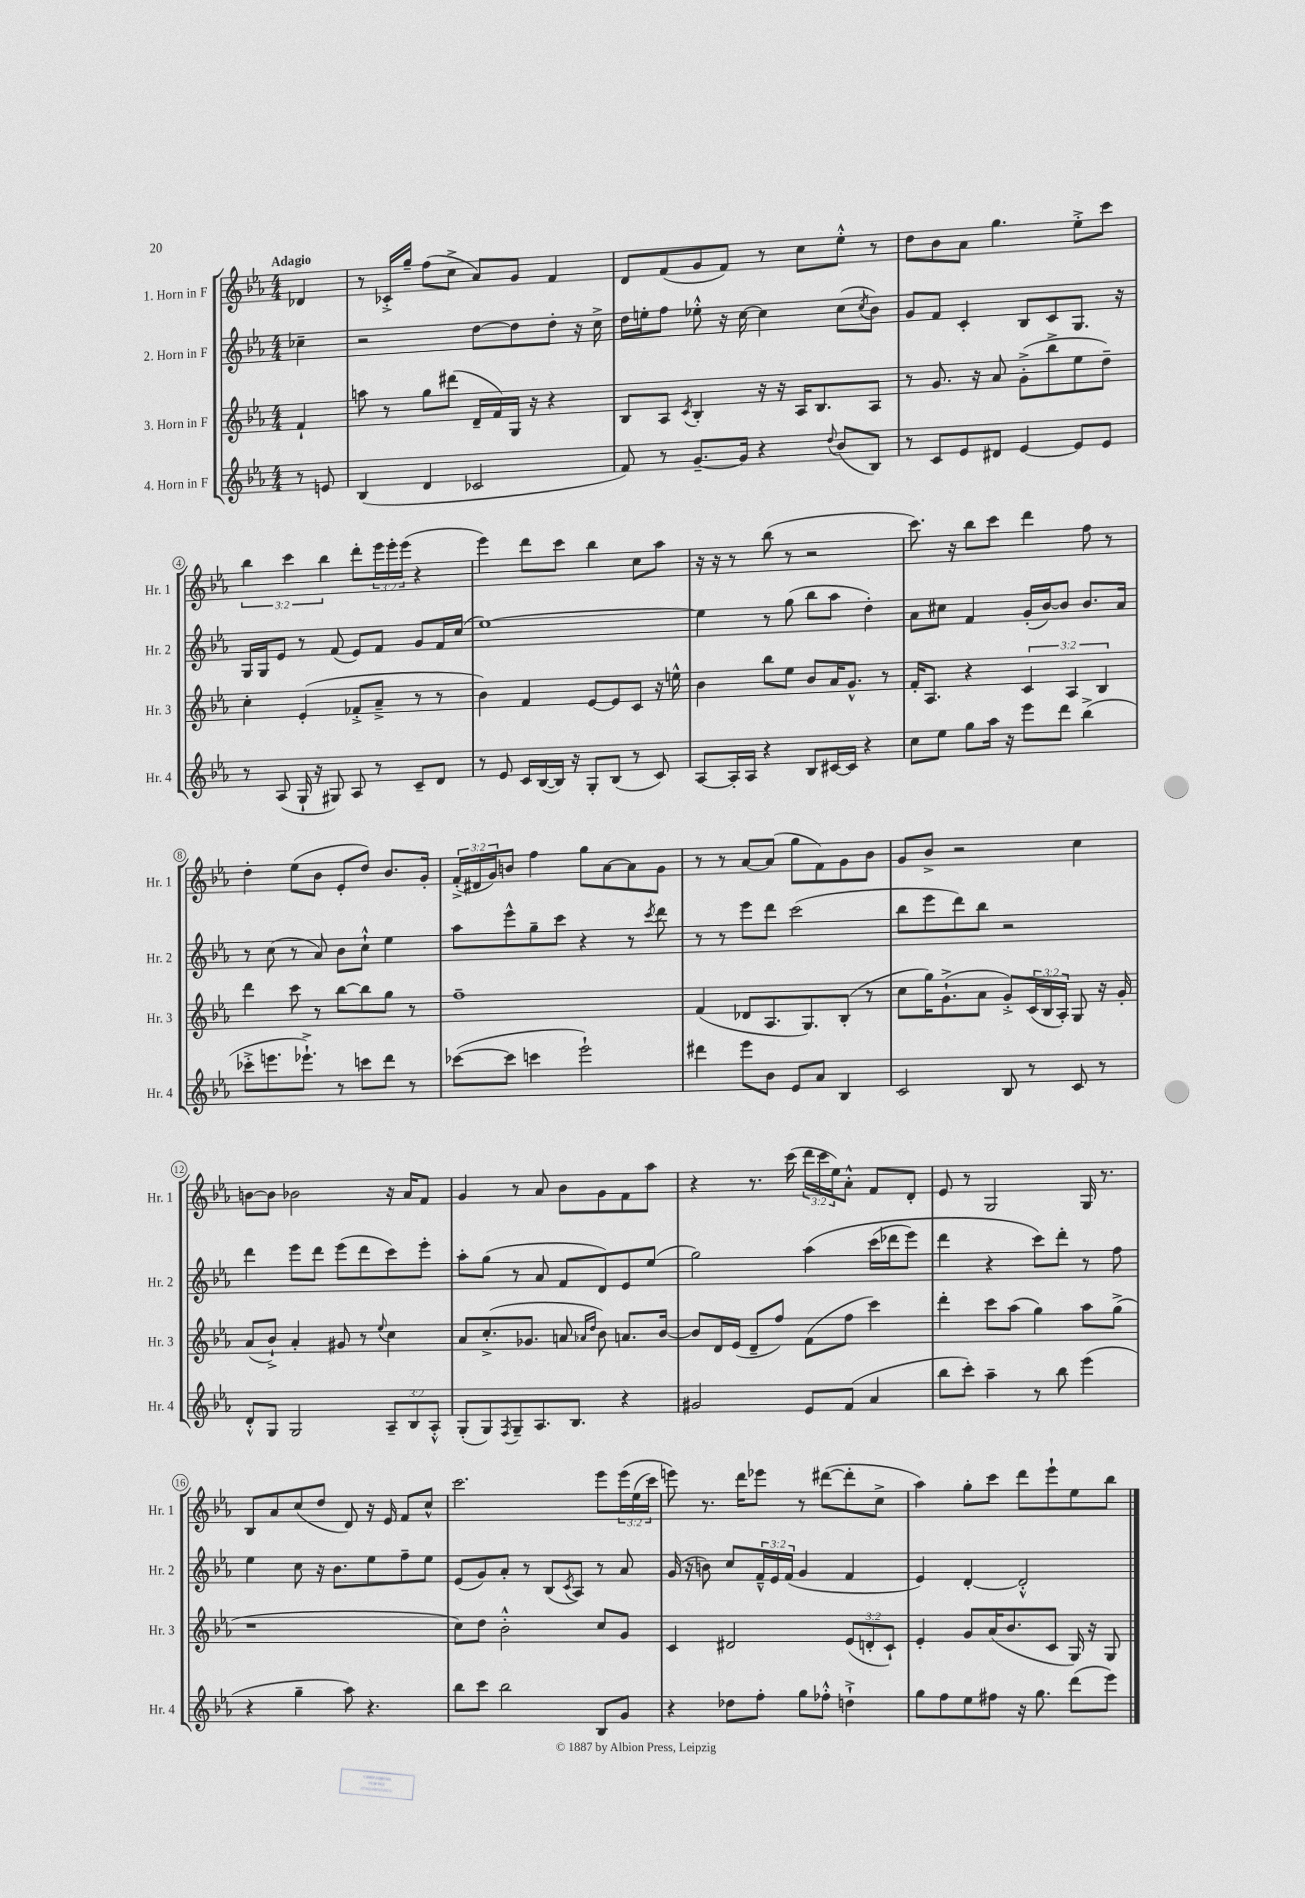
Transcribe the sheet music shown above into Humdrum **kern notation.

**kern	**kern	**kern	**kern
*part4	*part3	*part2	*part1
*staff4	*staff3	*staff2	*staff1
*I"4. Horn in F	*I"3. Horn in F	*I"2. Horn in F	*I"1. Horn in F
*I'Hr. 4	*I'Hr. 3	*I'Hr. 2	*I'Hr. 1
*clefG2	*clefG2	*clefG2	*clefG2
*k[b-e-a-]	*k[b-e-a-]	*k[b-e-a-]	*k[b-e-a-]
*M4/4	*M4/4	*M4/4	*M4/4
=	=	=	=
!	!	!	!LO:TX:a:B:t=Adagio
8r	4f`/	4cc-X~\	4d-X/
8en/	.	.	.
=1	=1	=1	=1
(4B-/	8aan\	2r	8r
.	8r	.	16c-X'^/LL
.	.	.	16gg~/JJ
4d/	8gg\L	.	(8ff\L
.	(8ddd#X\J	.	8cc^\J
2c-X/	16d~/LL	[8dd\L	8a-/L)
.	16f/)	.	.
.	16G/JJ	8dd\]	8g/J
.	16r	.	.
.	4r	8dd'\J	4f/
.	.	16r	.
.	.	16cc^\	.
=2	=2	=2	=2
8f/)	8B-/L	16dd\LL	8d/L
.	.	16een'\J	.
8r	8A-/J	8ff\J	(8f/
.	8qc/	.	.
[8.g~/L	4B-'/	8ee-X'^^\	8g/
.	.	16r	8f/J)
16g/Jk]	.	[16cc\	.
4r	16r	4cc\]	8r
.	16r	.	.
.	16A-/KL	.	8cc\L
.	8.B-/	.	.
8qqdd/	.	.	.
(8b-/L	.	(8cc\L	8ee-'^^\J
.	.	8qcc/	.
8B-/J)	8A-/J	8b-\J)	8r
=3	=3	=3	=3
8r	8r	8g/L	8dd\L
8c/L	8.g/	8f/J	8b-\
8e-/	.	4c'/	8a-\J
.	16r	.	.
8d#X/J	8a-/	.	4.gg\
[4e-/	(8g'^\L	8B-/L	.
.	8bb-^\	8c/	.
8e-/L]	8ee-\	8.G/J	8ee-'^\L
8e-/J	8dd~\J)	.	8ccc\J
.	.	16r	.
!!LO:LB:g=z
=4	=4	=4	=4
8r	4cc'\	16G/LL	6bb-\
.	.	16G/J	.
(8A-/	.	8e-/J	.
.	.	.	6ccc\
16G`/	(4e-'/	8r	.
16r	.	.	.
.	.	.	6bb-\
8G#X/)	.	(8f/	.
8A-/	8f-X'^/L	8e-/L)	8ddd'\L
8r	8a-~^/J	8f/J	24eee-\L
.	.	.	24eee-'\
.	.	.	(24eee-\JJ
8c~/L	8r	8g/L	4r
8d/J	8r	16f/L	.
.	.	(16cc/JJ	.
=5	=5	=5	=5
8r	4b-\)	[1ee-)	4eee-\)
8e-/	.	.	.
16c/LL	4f/	.	8ddd\L
([16B-/	.	.	.
16B-/JJ])	.	.	8ccc\J
16r	.	.	.
8G'/L	[8e-/L	.	4bb-\
(8B-/J	8e-/]	.	.
8r	8c/J	.	8cc\L
8c/)	16r	.	8aa-\J
.	16een^^\	.	.
=6	=6	=6	=6
[8A-/L	4b-\	4ee-\]	16r
.	.	.	16r
16A-'/L]	.	.	8r
16A-/JJ	.	.	.
4r	8bb-\L	8r	(8bb-\
.	8ee-\J	(8gg\	8r
8B-/L	8b-/L	8bb-\L	2r
[16c#X/L	16a-/K	8aa-\J	.
16c#/JJ]	8.g^^/J	.	.
4r	.	4dd'\)	.
.	8r	.	.
=7	=7	=7	=7
8cc\L	16f'/KL	8a-\L	8.ccc\)
.	8.A-/J	.	.
8ee-\J	.	8cc#X\J	.
.	.	.	16r
8gg\L	4r	4f/	8bb-\L
16aa-\Jk	.	.	8ccc\J
16r	.	.	.
8eee-\L	6c/	(16g'/LL	4ddd\
.	.	[16b-/J)	.
8ddd\J	.	8b-/J]	.
.	6A-/	.	.
(4bb-^\	.	8.b-/L	8ff\
.	6B-/	.	.
.	.	.	8r
.	.	16a-/Jk	.
!!LO:LB:g=z
=8	=8	=8	=8
8ccc-X'^\L	4ddd\	8r	4dd'\
8.eeen\	.	(8cc\	.
.	8ccc\	8r	(8ee-\L
8.eee-X`^\J)	.	.	.
.	8r	8a-/)	8b-\J
8r	[8bb-\L	8b-\L	8e-'/L
8cccn\L	8bb-\]	8cc`^^\J	8dd/J)
8ddd\J	8gg\J	4ee-\	8.b-/L
8r	8r	.	.
.	.	.	16g'/Jk
=9	=9	=9	=9
([8ccc-X\L	1ff~	8aa-\L	(24f'^/LL
.	.	.	24d#X/
.	.	.	24g/J)
8ccc-\J]	.	8eee-^^\	8bn/J
4cccn\	.	8gg~\	4ff\
.	.	8ccc\J	.
2eee-`\)	.	4r	8gg\L
.	.	.	[8a-\
.	.	8r	8a-\]
.	.	8qccc/	.
.	.	8ddd\	8g\J
=10	=10	=10	=10
4ddd#X\	(4f/	8r	8r
.	.	8r	8r
8eee-\L	8d-X/L	8eee-\L	[8a-/L
8b-\J	8.A-/	8ddd\J	(8a-/J]
8e-/L	.	(2ccc\	8gg\L
.	8.G/)	.	.
8a-/J	.	.	8f\)
4B-/	(8B-'/J	.	8g\
.	8r	.	8b-\J
=11	=11	=11	=11
2c/	8cc\L	8bb-\L	8g/L
.	16gg\K)	8eee-\	8b-^/J
.	(8.g`^\	.	.
.	.	8ddd\)	2r
.	8a-\J	8bb-\J	.
8B-/	8g'^/L)	2r	.
8r	(24c/L	.	.
.	24B-/	.	.
.	24A-'/JJ)	.	.
8c/	8G/	.	4cc\
8r	16r	.	.
.	16g'/	.	.
!!LO:LB:g=z
=12	=12	=12	=12
8d'^^/L	(8a-/L	4ddd\	[8bn\L
8G/J	8b-`^/J)	.	8b\J]
2G/	4a-'/	8eee-\L	2b-X\
.	.	8ddd\J	.
.	8g#X/	(8eee-\L	.
.	8r	8ddd\	.
.	8qqee-/	.	.
12A-~/L	4cc\	8ccc\)	16r
.	.	.	16a-/KL
12B-/	.	.	.
.	.	8eee-'\J	8f/J
12A-'^^/J	.	.	.
=13	=13	=13	=13
(8G'/L	8a-/L	8aa-'\L	4g/
8G/)	(8.cc'^/	(8gg\J	.
8qF/	.	.	.
8G~/	.	8r	8r
.	8.g-X/J	.	.
8.A-/	.	8a-/	8a-/
.	8an/	8f/L	8b-\L
8.B-/J	.	.	.
.	16qqa-X/LL	.	.
.	16qqdd/JJ	.	.
.	8b-\)	8d/)	8g\
4r	8.an/L	8e-/	8f\
.	.	(8ee-/J	8aa-\J
.	[16b-/Jk	.	.
=14	=14	=14	=14
2g#X/	8b-/L]	2gg\)	4r
.	16d/L	.	.
.	(16e-/JJ	.	.
.	8d~/L	.	8.r
.	8ff/J)	.	.
.	.	.	(16ccc\
8e-/L	(8f\L	(4aa-\	24ddd\LL
.	.	.	24ccc\
.	.	.	24ee-\J)
(8f/J	8ff\J	.	8a-'^^\J
4a-/	4ccc\)	(16ccc\LL	8f/L
.	.	16ddd-X\J	.
.	.	8eee-\J)	8d'/J
=15	=15	=15	=15
8bb-\L	4ddd'\	4ddd\	8e-/
8ccc'\J)	.	.	8r
4aa-~\	8ccc\L	4r	2G/
.	(8aa-\J	.	.
8r	4gg\)	8ccc\L)	.
8bb-\	.	8ddd'\J	.
(4eee-\	8aa-\L	8r	16G/
.	.	.	8.r
.	(8gg^\J	8ff\	.
!!LO:LB:g=z
=16	=16	=16	=16
4r	1r	4ee-\	8B-/L
.	.	.	8a-/
4gg~\	.	8cc\	(8cc/
.	.	16r	8dd/J
.	.	8.b-\L	.
8aa-\)	.	.	8d/)
4.r	.	8ee-\	16r
.	.	.	16e-/
.	.	8ff~\	8f/L
.	.	8ee-\J	8cc^^/J
=17	=17	=17	=17
8bb-\L	8cc\L)	(8e-/L	2.ccc\
8ccc\J	8dd\J	8g/)	.
2bb-\	2b-'^^\	8a-'/J	.
.	.	8r	.
.	.	(8B-/L	.
.	.	8qc/	.
.	.	8A-/J)	.
8B-/L	8cc/L	8r	8eee-\L
8g/J	8g/J	8a-/	(24eee-\L
.	.	.	(24ee-\
.	.	.	24ccc\JJ)
=18	=18	=18	=18
4r	4c/	(16g/	8eeen\)
.	.	16r	.
.	.	8bn\)	8.r
8dd-X\L	2d#X/	8cc/L	.
.	.	.	16ddd\KL
8ff'\J	.	24f~^^/L	8eee-X\J
.	.	24e-/	.
.	.	(24f/JJ	.
8gg\L	.	4g/	8r
8ff-X'^^\J	.	.	([8ddd#X\L
4ddn`^\	(12e-/L	4f/	8ddd#'\]
.	12dn'/	.	.
.	.	.	8cc^\J
.	12c`/J)	.	.
=19	=19	=19	=19
8gg\L	4e-'/	4e-/)	4aa-\)
8ff\	.	.	.
8ee-\	8g/L	[4d'/	8gg'\L
8ff#X\J	(16a-/K	.	8ccc\J
.	8.b-/	.	.
16r	.	2d'^^/]	8ddd\L
8.gg\	.	.	.
.	8c/J	.	8eee-`\
(8ddd\L	16G/)	.	8ee-\
.	16r	.	.
8eee-\J)	8G/	.	8bb-\J
==	==	==	==
*-	*-	*-	*-
